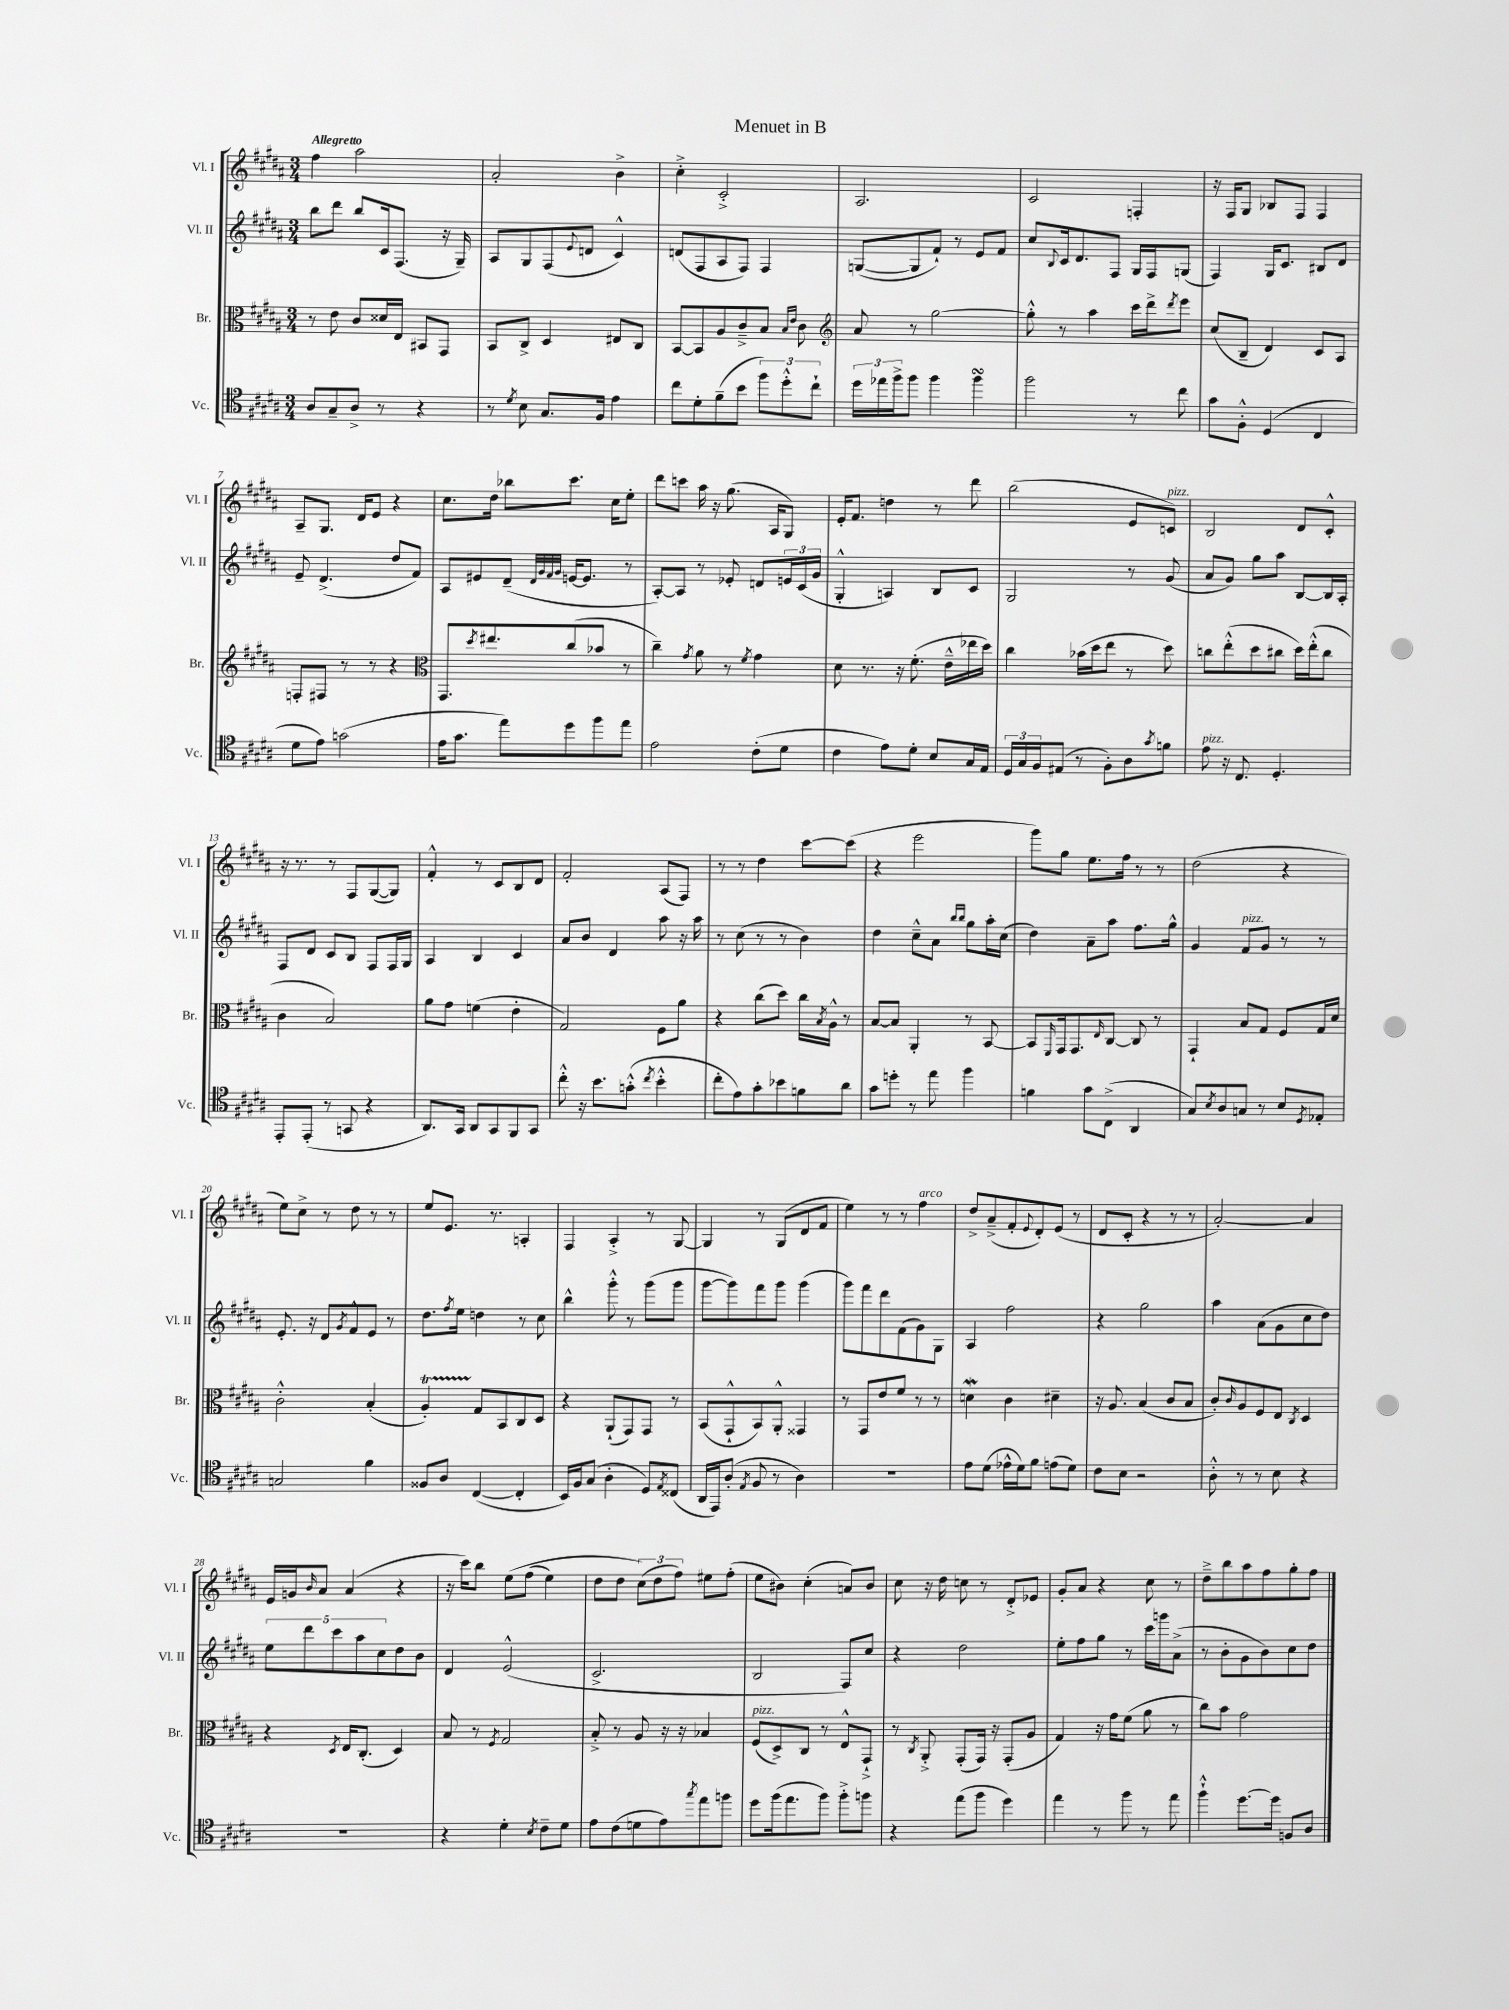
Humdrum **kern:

**kern	**kern	**kern	**kern
*staff4	*staff3	*staff2	*staff1
*clefC4	*clefC3	*clefG2	*clefG2
*k[f#c#g#d#a#]	*k[f#c#g#d#a#]	*k[f#c#g#d#a#]	*k[f#c#g#d#a#]
*M3/4	*M3/4	*M3/4	*M3/4
8A#	8r	8bb	4ff#
8G#~	8e	8ddd#	.
8A#^	8c#	8bb	2aa#
8r	16d##	16c#	.
.	16E	(8.F#	.
4r	8BB#	.	.
.	8GG#	16r	.
.	.	16G#~)	.
=	=	=	=
8r	8BB	8A#	2a#'
8qd#	.	.	.
8B	8C#^	8G#	.
8.G#	4D#	(8F#	.
.	.	8qqe	.
.	.	8d	.
16F#	.	.	.
4e	8E#	4c#^^)	4b^
.	8C#	.	.
=	=	=	=
8cc#	[8BB	(8d	4cc#'^
8d#'	8BB]	8F#	.
(8f#~	8A#	8A#	2c#'^
8b	8c#~^	8F#)	.
12ff#)	8B	4F#	.
12dd#'^^	.	.	.
.	16qqB	.	.
.	16qqe	.	.
.	8c#	.	.
12cc#`	.	.	.
=	=	=	=
*	*clefG2	*	*
24dd#	8a#	([8G	2.A#
24ee-	.	.	.
24ff#^	.	.	.
8ff#	8r	8G]	.
4ff#	[2gg#	8f#`)	.
.	.	8r	.
4ff#	.	8e	.
.	.	8f#	.
=	=	=	=
2ff#	8gg#'^^]	8cc#	2c#
.	.	8qqB	.
.	8r	16c#	.
.	.	8.d#	.
.	4aa#	.	.
.	.	8F#	.
8r	16ccc#	16G#	4F'
.	16ddd#^	16F#	.
.	8qddd#	.	.
8cc#	8eee	(8G	.
=	=	=	=
8g#	(8cc#	4F#)	16r
.	.	.	16F#
8F#'^^	8B~	.	8G#
(4D#	4d#)	16G#	8B-
.	.	8.c#	.
.	.	.	8F#
4C#	8c#	8B#	4F#
.	8A#	8d#	.
=	=	=	=
8d#	8F'	8e~	8A#~
8e)	8F#	(4.d#^	8.G#
(2g	8r	.	.
.	.	.	16d#
.	8r	.	8e
.	4r	8dd#	4r
.	.	8f#)	.
=	=	=	=
*	*clefC3	*	*
16e	8.GG#	8A#	8.cc#
8.g#	.	.	.
.	.	8e#	.
.	8qdd#	.	.
.	8.ee#	.	16dd#
8ee)	.	(8d#~	8bb-
.	.	32qqd#	.
.	.	32qqg#	.
.	.	32qqf#	.
.	.	32qqg#	.
8dd#	(8cc#	[16e	8.ccc#
.	.	8.e]	.
8ff#	8b-	.	.
.	.	.	16cc#
8ee	8r	8r	8ee'
=	=	=	=
2e	4cc#~)	[8A#')	8ddd#
.	.	8A#]	8ccc
.	8qg#	.	.
.	8a#	8r	16aa#
.	.	.	16r
.	8r	8e-'	(8.gg#
.	8qf#	.	.
(8c#'	4g#	8d	.
.	.	.	16A#
8d#	.	24e	8G#)
.	.	(24c#	.
.	.	24g#	.
=	=	=	=
4c#	8d#	4G#'^^	16e'
.	.	.	8.f#
.	8.r	.	.
8e)	.	4A)	4dd
.	16r	.	.
8d#'	(8.f#'	.	.
8B	.	8B	8r
.	16e~^^	.	.
16G#	16ee-	8c#	8ddd#
16E	16dd#)	.	.
=	=	=	=
24D#	4cc#	2G#	(2bb
24G#	.	.	.
24F#	.	.	.
(8E#	.	.	.
8r	(16b-	.	.
.	16dd#	.	.
8F#')	8ee	.	.
8A#	8r	8r	8e
8qg#	.	.	.
8f	8dd#)	(8g#	8c)
=	=	=	=
8e	8cc	8a#	2B
16r	(8ee'^^	8g#)	.
8.C#	.	.	.
.	8dd#	8gg#	.
4.D#'	8cc#	8aa#	.
.	16dd#)	[8B	8d#
.	(16ee'^^	.	.
.	8cc#	16B]	8c#'^^
.	.	16A#'	.
=	=	=	=
8EE'	4c#	8F#	16r
.	.	.	8.r
(8EE'	.	8d#	.
8r	2B)	8c#	8r
8GG	.	8B	8F#
4r	.	8F#	([8G#
.	.	16F#	8G#])
.	.	16G#	.
=	=	=	=
8.AA#)	8a#	4A#	4f#'^^
.	8g#	.	.
16GG#	.	.	.
8AA#	(4f	4B	8r
8GG#	.	.	8c#
8FF#	4e'	4c#	8B
8GG#	.	.	8d#
=	=	=	=
8cc#'^^	2G#)	8a#	2f#'
16r	.	8b	.
8.b	.	.	.
.	.	4d#	.
(8g'^^	.	.	.
8qcc#	.	.	.
4b'^^	8F#	8aa#	(8A#
.	8a#	16r	8F#)
.	.	16aa#	.
=	=	=	=
8cc#'	4r	8r	8r
8e)	.	(8cc#	8r
8g#'	(8cc#	8r	4dd#
8b-	8dd#)	8r	.
8f	16cc#	4b)	[8ccc#
.	8qB	.	.
.	16A#^^	.	.
8a#	8r	.	(8ccc#]
=	=	=	=
8g#	[8B	4dd#	4r
8dd'	8B]	.	.
8r	4AA#'	8cc#~^^	2eee
8ee	.	8a#	.
.	.	16qqbb	.
.	.	16qqbb	.
4ff#	8r	8gg#	.
.	[8BB	16aa#'	.
.	.	(16cc#	.
=	=	=	=
4f	8BB]	4dd#)	8ggg#)
.	16qqFF#	.	.
.	16GG#	.	8gg#
.	8.GG#	.	.
8g#	.	8a#~	8.ee
.	16qqE	.	.
(8C#^	[8C#	8aa#	.
.	.	.	16ff#
4AA#	8C#]	8.ff#	8r
.	8r	.	8r
.	.	16gg#^^	.
=	=	=	=
8G#)	4GG#`	4g#	(2dd#
8qB	.	.	.
8A#	.	.	.
8G	8B	8f#	.
8r	8G#	8g#	.
8B	8F#	8r	4r
8qD#	.	.	.
8E-'	16G#	8r	.
.	16d#	.	.
=	=	=	=
2G	2c#'^^	8.e'	8ee)
.	.	.	8cc#^
.	.	16r	.
.	.	8d#	8r
.	.	8qg#	.
.	.	8f#^^	8dd#
4f#	(4B'	8e	8r
.	.	8r	8r
=	=	=	=
8F##	4A#')	8.dd#	8ee
8A#	.	.	8.e
.	.	8qff#	.
.	.	16ee	.
([4C#	8G#	4dd	.
.	.	.	8.r
.	8BB	.	.
4C#']	8C#	8r	4A'
.	8D#	8cc#	.
=	=	=	=
16BB)	4r	4bb^^	4F#
16F#	.	.	.
(8G#	.	.	.
4A#'	(8AA#`	8ggg#'^^	4A#'^
.	8GG#)	8r	.
8D#)	8GG#	(8ggg#	8r
8qE	.	.	.
(8C##	8r	8ggg#	[8G#
=	=	=	=
16AA#	(8BB	[8ggg#	4G#]
16EE)	.	.	.
(8A#'	8GG#`^^	8ggg#])	.
8qE	.	.	.
8F#	8BB)	8fff#	8r
8r	8AA#'^^	8ggg#	(8G#
4A#)	4GG##	(4ggg#	8d#
.	.	.	8f#
=	=	=	=
2.r	8r	8ggg#)	4ee)
.	8GG#	8fff#	.
.	8e	8ddd#	8r
.	8f#	(8f#	8r
.	8r	8g#)	4ff#
.	8r	8G#	.
=	=	=	=
8e	4d	4A#	8dd#^
(8d#	.	.	(8a#~^
16e-^^	4c#	2ff#	8f#'
16d#)	.	.	.
.	.	.	8qqe
8f#	.	.	8d#')
(8e	4d#~	.	(8e
8d#)	.	.	8r
=	=	=	=
8c#	16r	4r	8d#
.	8.A#	.	.
8B	.	.	8c#'
2r	(4B	2gg#	4r
.	8c#	.	8r
.	8B	.	8r
=	=	=	=
8A#'^^	8c#')	4aa#	[2a#')
.	16qqc#	.	.
8r	8A#	.	.
8r	8F#	(8a#	.
8B	8E	8g#	.
.	8qC#	.	.
4r	4D#	8cc#	4a#]
.	.	8dd#)	.
=	=	=	=
2.r	4r	10ee	16e
.	.	.	16g
.	.	10ddd#	.
.	.	.	16qqb
.	.	.	8a#
.	.	10ccc#	.
.	8qD#	.	.
.	16E	.	(4a#
.	.	10aa#	.
.	(8.C#'	.	.
.	.	10cc#	.
.	4D#)	8dd#	4r
.	.	8b	.
=	=	=	=
4r	8B	4d#	16r
.	.	.	16ccc#)
.	8r	.	8bb
.	8qF#	.	.
4d#'	2G#	(2e^^	&(8ee
.	.	.	(8ff#
8qB	.	.	.
8c#~	.	.	4ee)
8d#	.	.	.
=	=	=	=
8e	8B'^	2.c#^	8dd#
(8c#	8r	.	8dd#
8d	8A#	.	(12cc#&)
.	.	.	12dd#
8e)	16r	.	.
.	.	.	12ff#)
.	16r	.	.
8qgg#	.	.	.
8ee	4B-	.	8ee#
8ff	.	.	(8ff#'
=	=	=	=
8dd#	(8F#	2B	8ee
(16ff#	8D#^)	.	8b#)
8.ee	.	.	.
.	8C#	.	(4cc#'
8ff#)	8r	.	.
8ff#'^	8E^^	8F#)	8a)
8ff	8GG#`^	8cc#	8b#
=	=	=	=
4r	8r	4r	8cc#
.	8qC#	.	.
.	8AA#'^	.	16r
.	.	.	16dd#
(8ee	(8GG#'	2dd#	8cc
8ff#	16GG#)	.	8r
.	16r	.	.
4dd#)	(8GG#'	.	8d#'^
.	8A#	.	8e-
=	=	=	=
4ee	4G#)	8ee'	8g#'
.	.	8ff#	8a#
8r	16r	8gg#	4r
.	16g#	.	.
8ff#	(8f#	8r	.
8r	8a#	16ccc#	8cc#
.	.	16ggg	.
8ee	8r	(8a#^	8r
=	=	=	=
4ff#`^^	8cc#)	8r	8dd#~^
.	8b	8b'	8bb
[8.dd#	2g#	8g#	8aa#
.	.	8b)	8ff#
16dd#]	.	.	.
8F	.	8cc#	8gg#'
8A#	.	8dd#	8ff#
==	==	==	==
*-	*-	*-	*-
